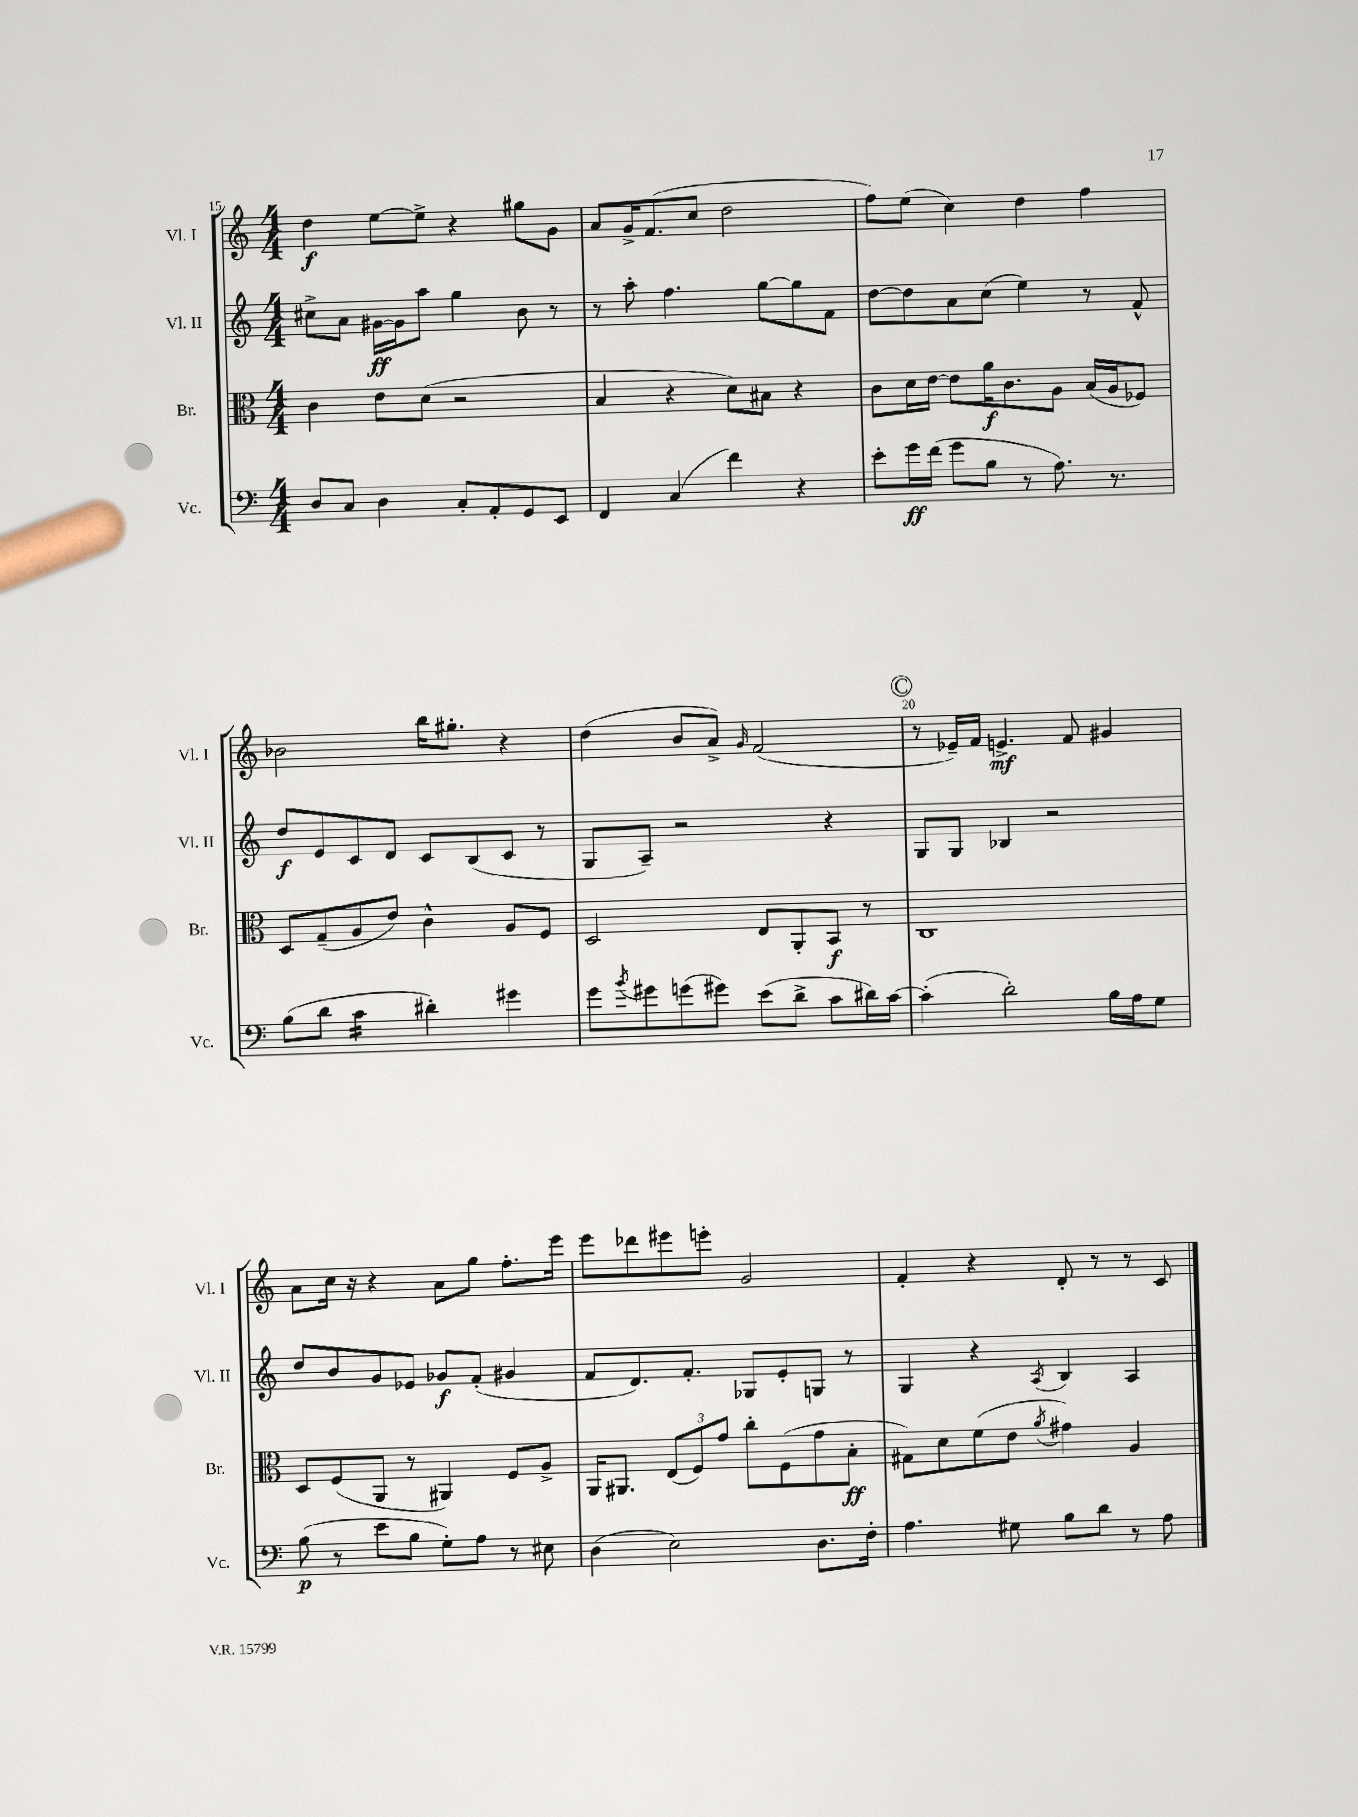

**kern	**kern	**kern	**kern
*staff4	*staff3	*staff2	*staff1
*clefF4	*clefC3	*clefG2	*clefG2
*k[]	*k[]	*k[]	*k[]
*M4/4	*M4/4	*M4/4	*M4/4
8D	4c	8cc#^	4dd
8C	.	8a	.
4D	8e	[16g#	[8ee
.	.	16g#]	.
.	(8d	8aa	8ee^]
8C'	2r	4gg	4r
8AA'	.	.	.
8GG	.	8b	8gg#
8EE	.	8r	8g
=	=	=	=
4FF	4B	8r	8a
.	.	8aa'	16g^
.	.	.	(8.f
(4C	4r	4.ff	.
.	.	.	8cc
4f)	8d)	.	2dd
.	8B#	[8gg	.
4r	4r	8gg]	.
.	.	8f	.
=	=	=	=
8e'	8c	[8dd	8ff)
16g	16d	8dd]	(8ee
(16f	[16e	.	.
8g	8e]	8a	4cc)
8B	16a	(8cc	.
.	8.c	.	.
8r	.	4ee)	4dd
8.A)	8A	.	.
.	(16B	8r	4ff
8.r	16A	.	.
.	8F-)	8f^^	.
=	=	=	=
(8B	8D	8dd	2b-
8d	(8G~	8e	.
4c	8A	8c	.
.	8e)	8d	.
4d#')	4c^^	8c	16bb
.	.	.	8.gg#'
.	.	(8B	.
4g#	8A	8c	4r
.	8F	8r	.
=	=	=	=
8g	2D	8G	(4dd
8qb	.	.	.
8g#	.	8A~)	.
(8g	.	2r	8b
8g#)	.	.	8a^)
.	.	.	16qqg
(8e	8E	.	(2f
8d^	8AA'	.	.
8c	8BB	4r	.
16d#)	8r	.	.
[16c	.	.	.
=	=	=	=
(4c']	1C	8G	8r
.	.	8G	16e-~)
.	.	.	16f
2d')	.	4B-	4.e^
.	.	2r	.
.	.	.	8f
16B	.	.	4g#
16A	.	.	.
8G	.	.	.
=	=	=	=
(8B	8D	8dd	8a
8r	(8F	8b	16cc
.	.	.	16r
8e	8AA	8g	4r
8B	8r	8e-	.
8G')	4AA#)	8g-	8a
8A	.	(8f'	8gg
8r	8F	4g#	8.ff'
8E#	8A^	.	.
.	.	.	16eee
=	=	=	=
(4D	16AA	8f	8eee
.	8.AA#	.	.
.	.	8.d)	8ddd-
2E)	(12E	.	8eee#
.	.	8.f'	.
.	12F)	.	.
.	.	.	8eee'
.	12g	.	.
.	8cc'	8G-	2g
.	(8F	8e'	.
8.D	8g	8G	.
.	8B'	8r	.
16F'	.	.	.
=	=	=	=
4.A	8G#)	4G	4f'
.	8d	.	.
.	(8f	4r	4r
8G#	8e	.	.
.	8qa	8qA	.
8B	4g#)	4B	8d'
8d	.	.	8r
8r	4A	4A	8r
8A	.	.	8c
==	==	==	==
*-	*-	*-	*-
